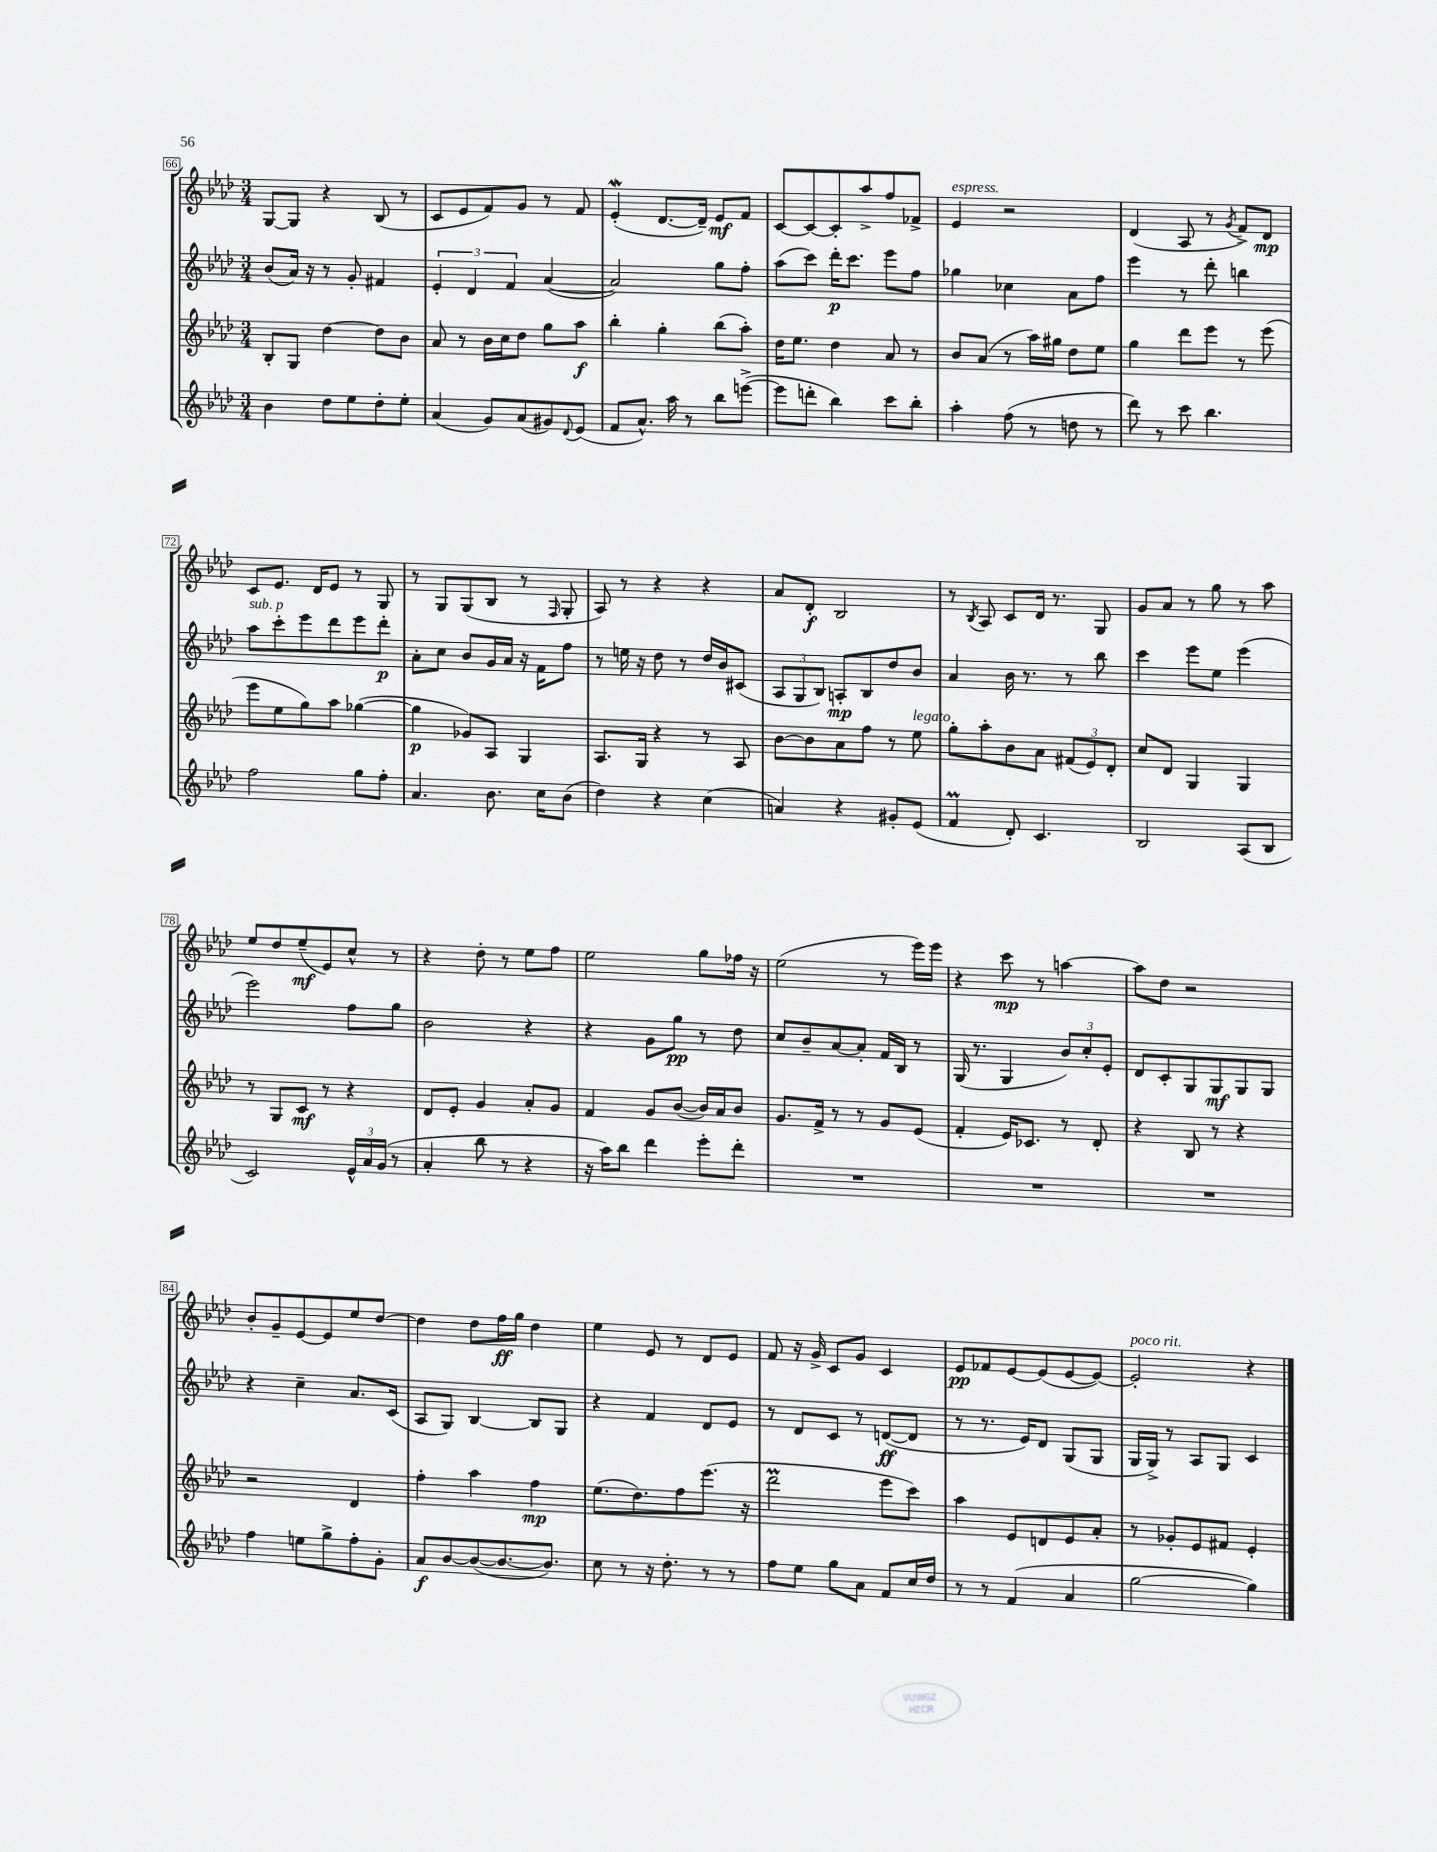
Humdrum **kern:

**kern	**kern	**kern	**kern
*staff4	*staff3	*staff2	*staff1
*clefG2	*clefG2	*clefG2	*clefG2
*k[b-e-a-d-]	*k[b-e-a-d-]	*k[b-e-a-d-]	*k[b-e-a-d-]
*M3/4	*M3/4	*M3/4	*M3/4
4b-	8B-'	(8b-	[8G
.	8G	16a-)	8G]
.	.	16r	.
8dd-	[4dd-	8r	4r
8ee-	.	8g'	.
8dd-'	8dd-]	4f#	(8B-
8ee-'	8b-	.	8r
=	=	=	=
(4a-	8a-	6e-'	8c
.	8r	.	8e-
.	.	6d-	.
8g)	16b-	.	8f)
.	16cc	.	.
.	.	6f	.
(8a-	8dd-	.	8g
8g#)	8gg	([4a-	8r
8qqd-	.	.	.
(8e-	8aa-	.	8f
=	=	=	=
8f	4bb-'	2a-])	(4e-'
8.a-^^)	.	.	.
.	4gg'	.	[8.d-
16aa-	.	.	.
8r	.	.	.
.	.	.	16d-~])
8bb-	(8bb-	8gg	8e-
([8eee^	8aa-')	8ff'	8f
=	=	=	=
8eee]	16dd-	(8aa-	[8c
.	8.ee-	.	.
8ddd'	.	8ccc)	8c_
4bb-)	4dd-	16ddd-'	8c']
.	.	8.ccc	.
.	.	.	8aa-^
8ccc	8a-	8eee-	8ff
8bb-'	8r	8ff	8f-^
=	=	=	=
4aa-'	8b-	4gg-	4e-
.	(8a-	.	.
(8ff	8r	4cc-	2r
8r	16aa-)	.	.
.	16gg#	.	.
8dd	8dd-	8a-	.
8r	8ee-	8ff	.
=	=	=	=
8ddd-)	4gg	4eee-	(4d-
8r	.	.	.
8ccc	8ddd-	8r	8A-
4.bb-	8eee-	8ddd-'	8r
.	.	.	8qg
.	8r	4bb	8f^)
.	(8eee-	.	8d-
=	=	=	=
2ff	8eee-	8aa-	8c
.	8ee-	8ccc'	8.e-
.	8gg)	8eee-	.
.	.	.	16d-
.	8aa-	8ddd-	8e-
8gg	([4gg-	8eee-	8r
8ff'	.	8ddd-'	8G
=	=	=	=
4.a-	4gg-]	8a-'	8r
.	.	8cc	8G
.	8g-)	8b-	(8G
8.b-	8A-	16g	8B-
.	.	16a-	.
.	4G	16r	8r
16cc	.	16f	.
.	.	.	16qqF
(8b-	.	8ff	8G'
=	=	=	=
4dd-)	8.A-	8r	8A-)
.	.	16ee	8r
.	16G	16r	.
4r	4r	8dd-	4r
.	.	8r	.
(4cc	8r	16dd-	4r
.	.	16b-	.
.	8A-	(8c#	.
=	=	=	=
4a)	[8b-	12A-	8a-
.	.	12G	.
.	8b-]	.	8d-'
.	.	12B-)	.
4r	8a-	8A'	2B-
.	8ff	8B-	.
8g#'	8r	8dd-	.
(8e-	8ee-	8b-	.
=	=	=	=
4f	8gg'	4a-	8r
.	.	.	8qB-
.	8aa-'	.	8A-
8d-')	8b-	16b-	8c
.	.	8.r	.
4.c	8a-	.	16d-
.	.	.	8.r
.	(12f#	8r	.
.	12e-)	.	.
.	.	8bb-	8G
.	12d-'	.	.
=	=	=	=
2B-	8cc	4ccc	8g
.	8d-	.	8a-
.	4G	8eee-	8r
.	.	8ee-	8gg
(8A-	4G	(4eee-	8r
8B-	.	.	8aa-
=	=	=	=
2c)	8r	2eee-)	8ee-
.	8G	.	8dd-
.	8c	.	(8ee-~
.	8r	.	8e-)
24e-^^	4r	8ff	8cc^^
24a-	.	.	.
(24g	.	.	.
8r	.	8gg	8r
=	=	=	=
4a-'	8d-	2b-	4r
.	8e-'	.	.
8bb-	4g	.	8dd-'
8r	.	.	8r
4r	8a-'	4r	8ee-
.	8g	.	8ff
=	=	=	=
16r	4f	4r	2ee-
16aa-)	.	.	.
8bb-	.	.	.
4ddd-	8g	8g	.
.	([8b-	8gg	.
8eee-'	16b-])	8r	8gg
.	16a-	.	.
8ddd-'	8b-	8dd-	16ff-
.	.	.	16r
=	=	=	=
2.r	8.g	8cc	(2ee-
.	.	8b-~	.
.	16f^	.	.
.	8r	[8a-	.
.	8r	8a-']	.
.	8g	16f	8r
.	.	16B-	.
.	(8e-	8r	16eee-)
.	.	.	16eee-
=	=	=	=
2.r	4f'	(16G	4r
.	.	8.r	.
.	16e-)	4G	8ccc
.	8.c-	.	.
.	.	.	8r
.	8r	12b-)	[4aa
.	.	12cc'	.
.	8d-'	.	.
.	.	12e-'	.
=	=	=	=
2.r	4r	8d-	8aa]
.	.	8c'	8dd-
.	8B-	8G	2r
.	8r	8G	.
.	4r	8G	.
.	.	8G	.
=	=	=	=
4ff	2r	4r	8b-'
.	.	.	8g~
8ee	.	4cc~	[8e-
8gg^	.	.	8e-]
8ff'	4d-	8.a-	8ee-
8g'	.	.	[8dd-
.	.	(16c	.
=	=	=	=
8a-	4ff'	8A-	4dd-]
[8b-	.	8G)	.
(8b-_	4aa-	[4B-	8dd-
8.b-_	.	.	16ff
.	.	.	16gg
.	4ff	8B-]	4dd-
8.b-])	.	.	.
.	.	8G	.
=	=	=	=
8cc	(8.ee-	4r	4ee-
8r	.	.	.
.	8.dd-)	.	.
16r	.	4f	8e-
8.dd-'	.	.	.
.	8ff	.	8r
8r	(8.eee-	8d-	8d-
8r	.	8e-	8e-
.	16r	.	.
=	=	=	=
8ff	2ddd-	8r	8f
8ee-	.	8d-	16r
.	.	.	16g^
8gg	.	8c	8c
8a-	.	8r	8g
8f	8eee-	([8d	4c
16cc	8ccc)	8d]	.
16dd-	.	.	.
=	=	=	=
8r	4aa-	8r	8e-
8r	.	8.r	8f-
(4f	8e-	.	[8e-
.	.	16e-)	.
.	8d	8d-	(8e-]
4a-	8e-	(8G	[8e-
.	8a-'	8G	8e-_)
=	=	=	=
[2gg	8r	16G	2e-']
.	.	16G^)	.
.	8g-'	8r	.
.	8e-	8A-	.
.	8f#	8G	.
4gg])	4e-'	4c	4r
==	==	==	==
*-	*-	*-	*-
